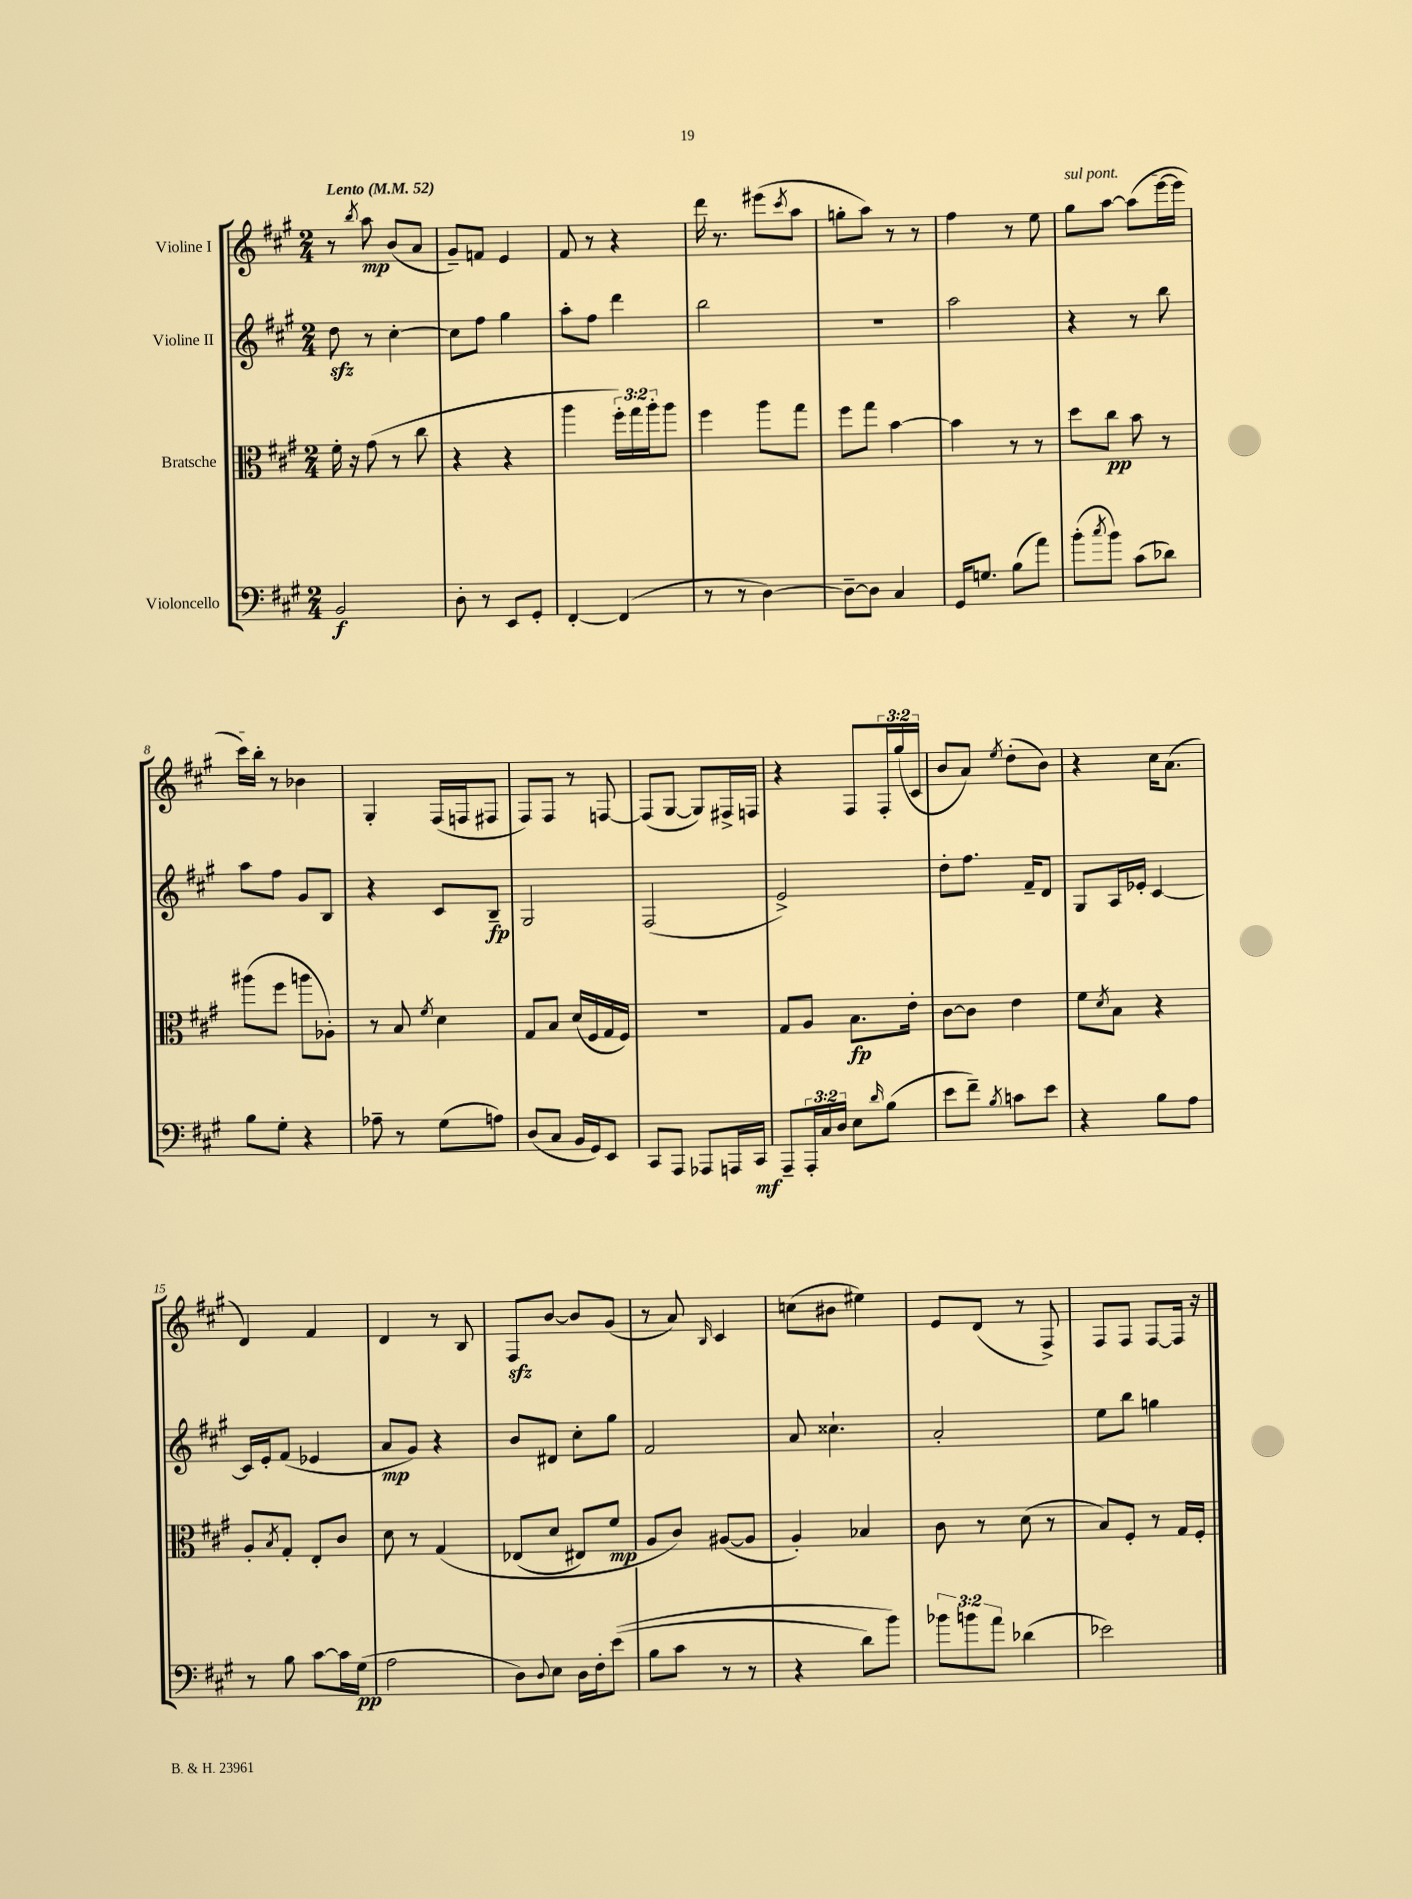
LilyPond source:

<<
\new StaffGroup <<
\new Staff = "s0" \with { instrumentName = "Violine I" } {
    \clef treble \key a \major \numericTimeSignature \time 2/4 \override Staff.TupletNumber.text = #tuplet-number::calc-fraction-text \tempo "Lento" 4 = 52
    r8 \acciaccatura { b''8 } a''8\mp b'8( a'8 |
    gis'8--) f'8 e'4 |
    fis'8 r8 r4 |
    d'''16 r8. eis'''8( \acciaccatura { cis'''8 } a''8 |
    g''8-. a''8) r8 r8 |
    fis''4 r8 e''8 |
    \once \override TextSpanner.bound-details.left.text = \markup { \italic "sul pont." } gis''8\startTextSpan a''8~ a''8( e'''16~ e'''16 |
    cis'''16) b''16-.\stopTextSpan r8 bes'4 |
    gis4-. fis16( f16 fis8 |
    fis8) fis8 r8 f8~ |
    f8( gis8~ gis8) fis16-> f16 |
    r4 fis8 \tuplet 3/2 { fis16-. gis''16( cis'16 } |
    b'8 a'8) \acciaccatura { e''8 } d''8-.( b'8) |
    r4 cis''16 a'8.( |
    d'4) fis'4 |
    d'4 r8 b8 |
    fis8\sfz b'8~ b'8 gis'8( |
    r8 a'8) \grace { b16 } cis'4 |
    c''8( bis'8 eis''4) |
    e'8 d'8( r8 fis8->) |
    fis8 fis8 fis8~ fis16 r16 \bar "|." |
}
\new Staff = "s1" \with { instrumentName = "Violine II" } {
    \clef treble \key a \major \numericTimeSignature \time 2/4
    d''8\sfz r8 cis''4~-. |
    cis''8 fis''8 gis''4 |
    a''8-. fis''8 d'''4 |
    b''2 |
    R2 |
    a''2 |
    r4 r8 b''8 |
    a''8 fis''8 gis'8 b8 |
    r4 cis'8 b8--\fp |
    gis2 |
    fis2( |
    e'2->) |
    d''8-. fis''8. fis'16-- d'8 |
    gis8 a16 ees'16-. cis'4~ |
    cis'16 e'16-. fis'8( ees'4 |
    a'8\mp gis'8) r4 |
    b'8 dis'8 cis''8-. gis''8 |
    fis'2 |
    a'8 cisis''4.-! |
    a'2-. |
    e''8 b''8 g''4 \bar "|." |
}
\new Staff = "s2" \with { instrumentName = "Bratsche" } {
    \clef alto \key a \major \numericTimeSignature \time 2/4 \override Staff.TupletNumber.text = #tuplet-number::calc-fraction-text
    fis'16-. r16 gis'8( r8 cis''8 |
    r4 r4 |
    a''4 \tuplet 3/2 { fis''16-.) gis''16 a''16-. } a''8 |
    fis''4 a''8 gis''8 |
    fis''8 gis''8 b'4~ |
    b'4 r8 r8 |
    d''8 cis''8\pp b'8 r8 |
    ais''8( fis''8 a''8 aes8-.) |
    r8 b8 \acciaccatura { fis'8 } d'4 |
    gis8 b8 d'16( fis16 gis16 fis16) |
    r2 |
    gis8 a8 b8.\fp e'16-. |
    cis'8~ cis'8 e'4 |
    fis'8 \acciaccatura { d'8 } b8 r4 |
    a8-. \acciaccatura { b8 } gis8-. e8-. cis'8 |
    d'8 r8 gis4\( |
    ees8( d'8 eis8) fis'8\mp |
    a8 cis'8\) ais8~( ais8 |
    a4-.) bes4 |
    cis'8 r8 d'8( r8 |
    b8) fis8-. r8 gis16 fis16-. \bar "|." |
}
\new Staff = "s3" \with { instrumentName = "Violoncello" } {
    \clef bass \key a \major \numericTimeSignature \time 2/4 \override Staff.TupletNumber.text = #tuplet-number::calc-fraction-text
    b,2\f |
    d8-. r8 e,8 gis,8-. |
    fis,4~-. fis,4( |
    r8 r8 d4~) |
    d8~-- d8 cis4 |
    gis,16 g8. b8( a'8) |
    b'8-.( \acciaccatura { cis''8 } b'8) cis'8( des'8) |
    b8 gis8-. r4 |
    aes8-- r8 gis8( a8) |
    d8( cis8 b,16 gis,16) e,8 |
    cis,8 a,,8 aes,,8 a,,16 cis,16\mf |
    a,,8-- \tuplet 3/2 { a,,16-. cis16 d16 } e8 \grace { d'16 } b8( |
    e'8 fis'8--) \acciaccatura { b8 } c'8 e'8 |
    r4 b8 a8 |
    r8 b8 cis'8~ cis'16 gis16\pp( |
    a2 |
    d8) \appoggiatura { d8 } e8 d16 fis16-. e'8(\( |
    b8 cis'8 r8 r8 |
    r4 d'8) b'8\) |
    \tuplet 3/2 { bes'8 b'8 a'8 } des'4( |
    ees'2) \bar "|." |
}
>>
>>
